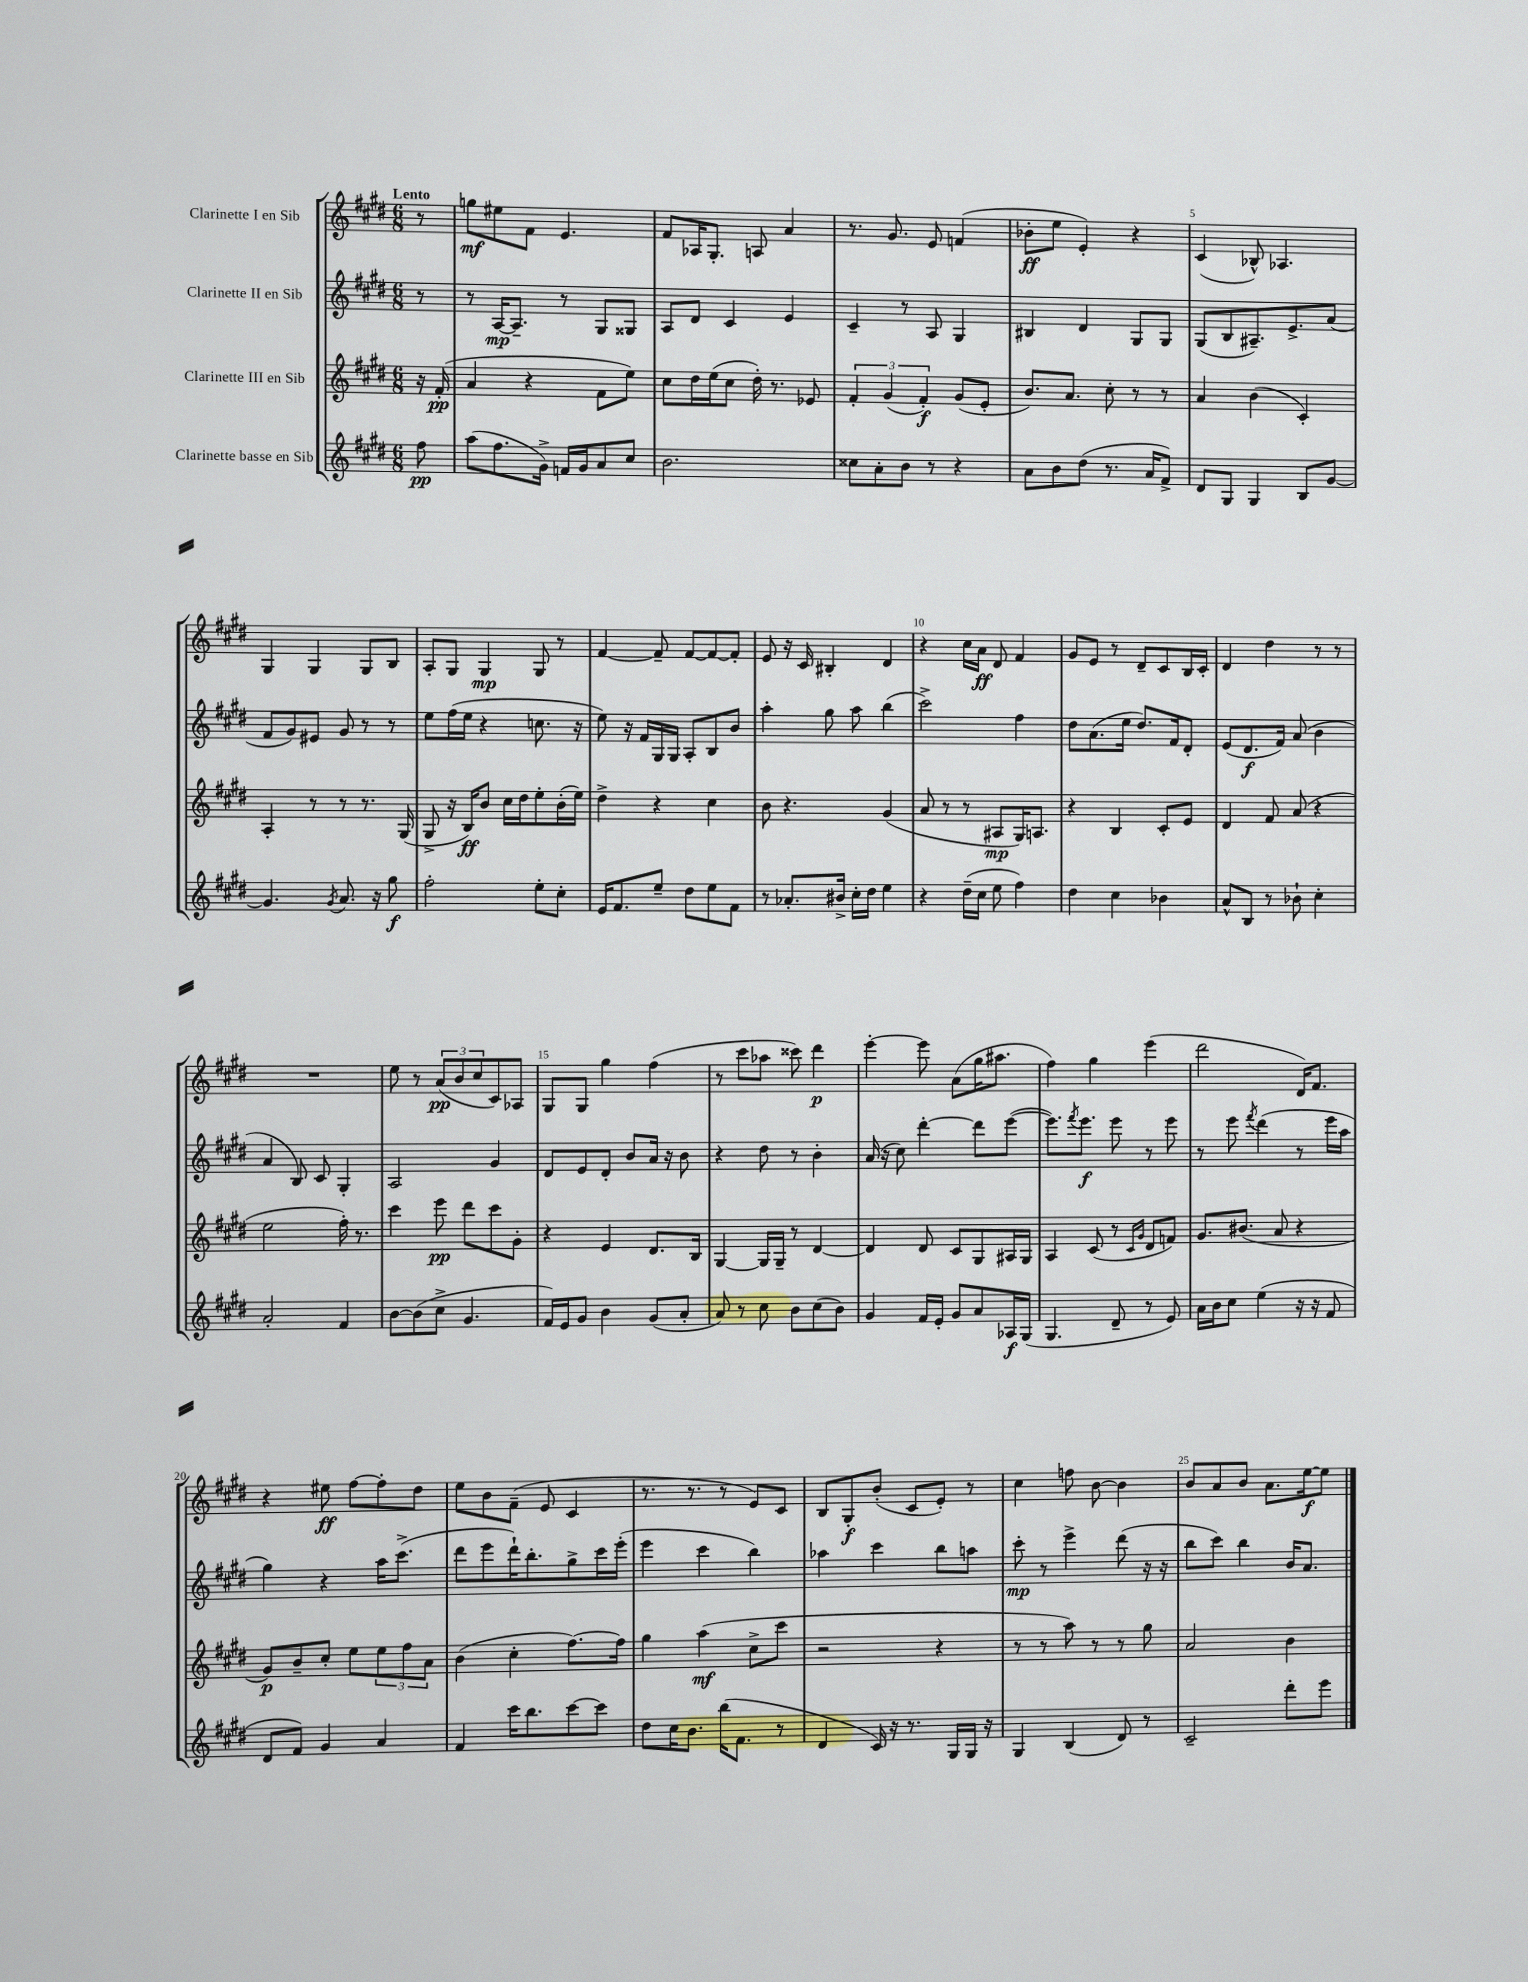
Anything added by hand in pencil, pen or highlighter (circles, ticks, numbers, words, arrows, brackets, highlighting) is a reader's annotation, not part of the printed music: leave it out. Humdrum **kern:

**kern	**kern	**kern	**kern
*staff4	*staff3	*staff2	*staff1
*clefG2	*clefG2	*clefG2	*clefG2
*k[f#c#g#d#]	*k[f#c#g#d#]	*k[f#c#g#d#]	*k[f#c#g#d#]
*M6/8	*M6/8	*M6/8	*M6/8
8ff#	16r	8r	8r
.	(16f#'	.	.
=	=	=	=
(8aa	4a	8r	8gg
8.ff#	.	[16A	8ee#
.	.	8.A~]	.
.	4r	.	8f#
16g#^)	.	.	.
16f	.	8r	4.e
16g#	.	.	.
8a	8f#	8G#	.
8cc#	8ee)	8G##	.
=	=	=	=
2.b	8cc#	8A	8f#
.	16dd#	8d#	16A-
.	(16ee	.	8.G#'
.	8cc#	4c#	.
.	16dd#')	.	8A
.	8.r	.	.
.	.	4e	4a
.	8e-	.	.
=	=	=	=
8cc##	6f#'	4c#~	8.r
8a'	.	.	.
.	(6g#	.	.
.	.	.	8.g#
8b	.	8r	.
.	6f#')	.	.
8r	.	8A	8e
4r	(8g#	4G#	(4f
.	8e'	.	.
=	=	=	=
8a	8.b)	4B#	8b-'
8b	.	.	8ee
.	8.a	.	.
(8dd#	.	4d#	4e')
8.r	8cc#'	.	.
.	8r	8G#	4r
16a	.	.	.
8f#^)	8r	8G#	.
=	=	=	=
8d#	4a	(8G#	(4c#
8G#	.	8B	.
4G#	(4b	8.A#~)	8B-^^)
.	.	.	4.A-
.	.	8.e^	.
8B	4c#')	.	.
[8g#	.	(8a	.
=	=	=	=
4.g#]	4A'	8f#	4G#
.	.	8g#)	.
.	8r	8e#	4G#
8qg#	.	.	.
8.a	8r	8g#	.
.	8.r	8r	8G#
16r	.	.	.
8gg#	.	8r	8B
.	(16G#	.	.
=	=	=	=
2ff#'	8G#^	8ee	8A'
.	16r	(16ff#	8G#
.	16B)	16ee	.
.	8b	4r	4G#
.	16cc#	.	.
.	16dd#	.	.
8ee'	8ee'	8.cc	8G#
8cc#'	(16b'	.	8r
.	16ee)	16r	.
=	=	=	=
16e	4dd#^	8ee)	[4f#
8.f#	.	.	.
.	.	16r	.
.	.	16f#	.
8ee~	4r	16G#	8f#~]
.	.	16G#	.
8dd#	.	8A'	[8f#
8ee	4cc#	8B	8f#_
8f#	.	8b	8f#']
=	=	=	=
8r	8b	4aa'	8e
8.a-'	4.r	.	16r
.	.	.	16c#
.	.	8gg#	4B#'
16b#^	.	.	.
16cc#'	.	8aa	.
16dd#	.	.	.
4ee	(4g#	(4bb	4d#
=	=	=	=
4r	8a	2ccc#^)	4r
.	8r	.	.
(16dd#~	8r	.	16cc#
16cc#	.	.	16a
8ee	8A#	.	8d#
4ff#)	16G#)	4ff#	4f#
.	8.A	.	.
=	=	=	=
4dd#	4r	8dd#	8g#
.	.	(8.a	8e
4cc#	4B	.	8r
.	.	16ee	.
.	.	8.dd#)	8d#~
4b-	8c#'	.	8c#
.	.	16f#	.
.	8e	8d#'	16B
.	.	.	16c#'
=	=	=	=
8a^^	4d#	(8e	4d#
8B	.	8.d#	.
8r	8f#	.	4dd#
.	.	16f#)	.
8b-`	(8a	(8a	.
4cc#'	4r	4b	8r
.	.	.	8r
=	=	=	=
2a'	2ee	4a	2.r
.	.	8B)	.
.	.	8c#	.
4f#	16ff#')	4G#'	.
.	8.r	.	.
=	=	=	=
[8b	4ccc#	2A	8ee
(8b]	.	.	8r
8cc#^	8eee	.	(12a
.	.	.	12b
4.g#	8ddd#	.	.
.	.	.	12cc#
.	8ccc#	4g#	8c#)
.	8g#'	.	8A-
=	=	=	=
16f#)	4r	8d#	8G#
16e	.	.	.
8g#	.	8e	8G#
4b	4e	8d#'	4gg#
.	.	8b	.
(8g#	8.d#	16a	(4ff#
.	.	16r	.
8a'	.	8b	.
.	16B	.	.
=	=	=	=
8a)	[4G#	4r	8r
8r	.	.	8ccc#
8cc#	16G#]	8dd#	8aa-
.	16G#~	.	.
8b	8r	8r	8ccc##)
(8cc#	[4d#	4b'	4ddd#
8b)	.	.	.
=	=	=	=
4g#	4d#]	(16a	[4eee'
.	.	16r	.
.	.	8cc#)	.
16f#	8d#	[4ddd#'	8eee]
16e'	.	.	.
8g#	8c#	.	(8a
8a	8G#	8ddd#]	16gg#
.	.	.	8.aa#
16A-	16A#	([8eee	.
(16G#	16G#	.	.
=	=	=	=
4.G#	4A	8.eee])	4ff#)
.	.	8qfff#	.
.	.	8.eee	.
.	(8c#	.	4gg#
8d#~	8r	8eee	.
.	16qqc#	.	.
.	16qqg#	.	.
8r	8d#	8r	(4eee
8e)	8f)	8eee	.
=	=	=	=
16a	8.g#	8r	2ddd#
16b	.	.	.
8cc#	.	8eee	.
.	(8.b#	.	.
.	.	8qfff#	.
(4ee	.	(4ddd#	.
.	8a	.	.
16r	4r	8r	16d#)
16r	.	.	8.f#
8f#	.	16eee	.
.	.	16aa	.
=	=	=	=
8d#	8g#)	4gg#)	4r
8f#)	8b~	.	.
4g#	8cc#'	4r	8ee#
.	8ee	.	[8ff#
4a	12ee	16aa	8ff#']
.	.	(8.ccc#^	.
.	12ff#	.	.
.	.	.	8dd#
.	12a	.	.
=	=	=	=
4f#	(4b	8ddd#	8ee
.	.	8eee	8b
16ccc#	4cc#'	16ddd#`)	(8f#~
8.bb	.	8.bb'	.
.	.	.	8e
[8ccc#	[8.ff#)	8gg#^	4c#
8ccc#]	.	16ccc#	.
.	16ff#]	(16eee'	.
=	=	=	=
8dd#	4gg#	4eee	8.r
16cc#	.	.	.
8.b	.	.	8.r
.	(4aa	4ccc#	.
(16bb	.	.	8r
8.f#	.	.	.
.	8cc#^	4bb)	8e)
8r	8ccc#	.	8c#
=	=	=	=
4d#	2r	4aa-	8B
.	.	.	8G#'
16c#)	.	4ccc#	(8b'
16r	.	.	.
8.r	.	.	8c#
.	4r	8bb	8e')
16G#	.	.	.
16G#	.	8aa	8r
16r	.	.	.
=	=	=	=
4G#	8r	8ccc#'	4cc#
.	8r	8r	.
(4B	8aa)	4eee^	8ff
.	8r	.	[8b
8d#)	8r	(8ddd#	4b]
8r	8gg#	16r	.
.	.	16r	.
=	=	=	=
2c#~	2a	8bb	8b
.	.	8ccc#)	8a
.	.	4bb	8b
.	.	.	8.a
8ddd#'	4b	16b	.
.	.	8.a	[16ee
8eee	.	.	8ee]
==	==	==	==
*-	*-	*-	*-
